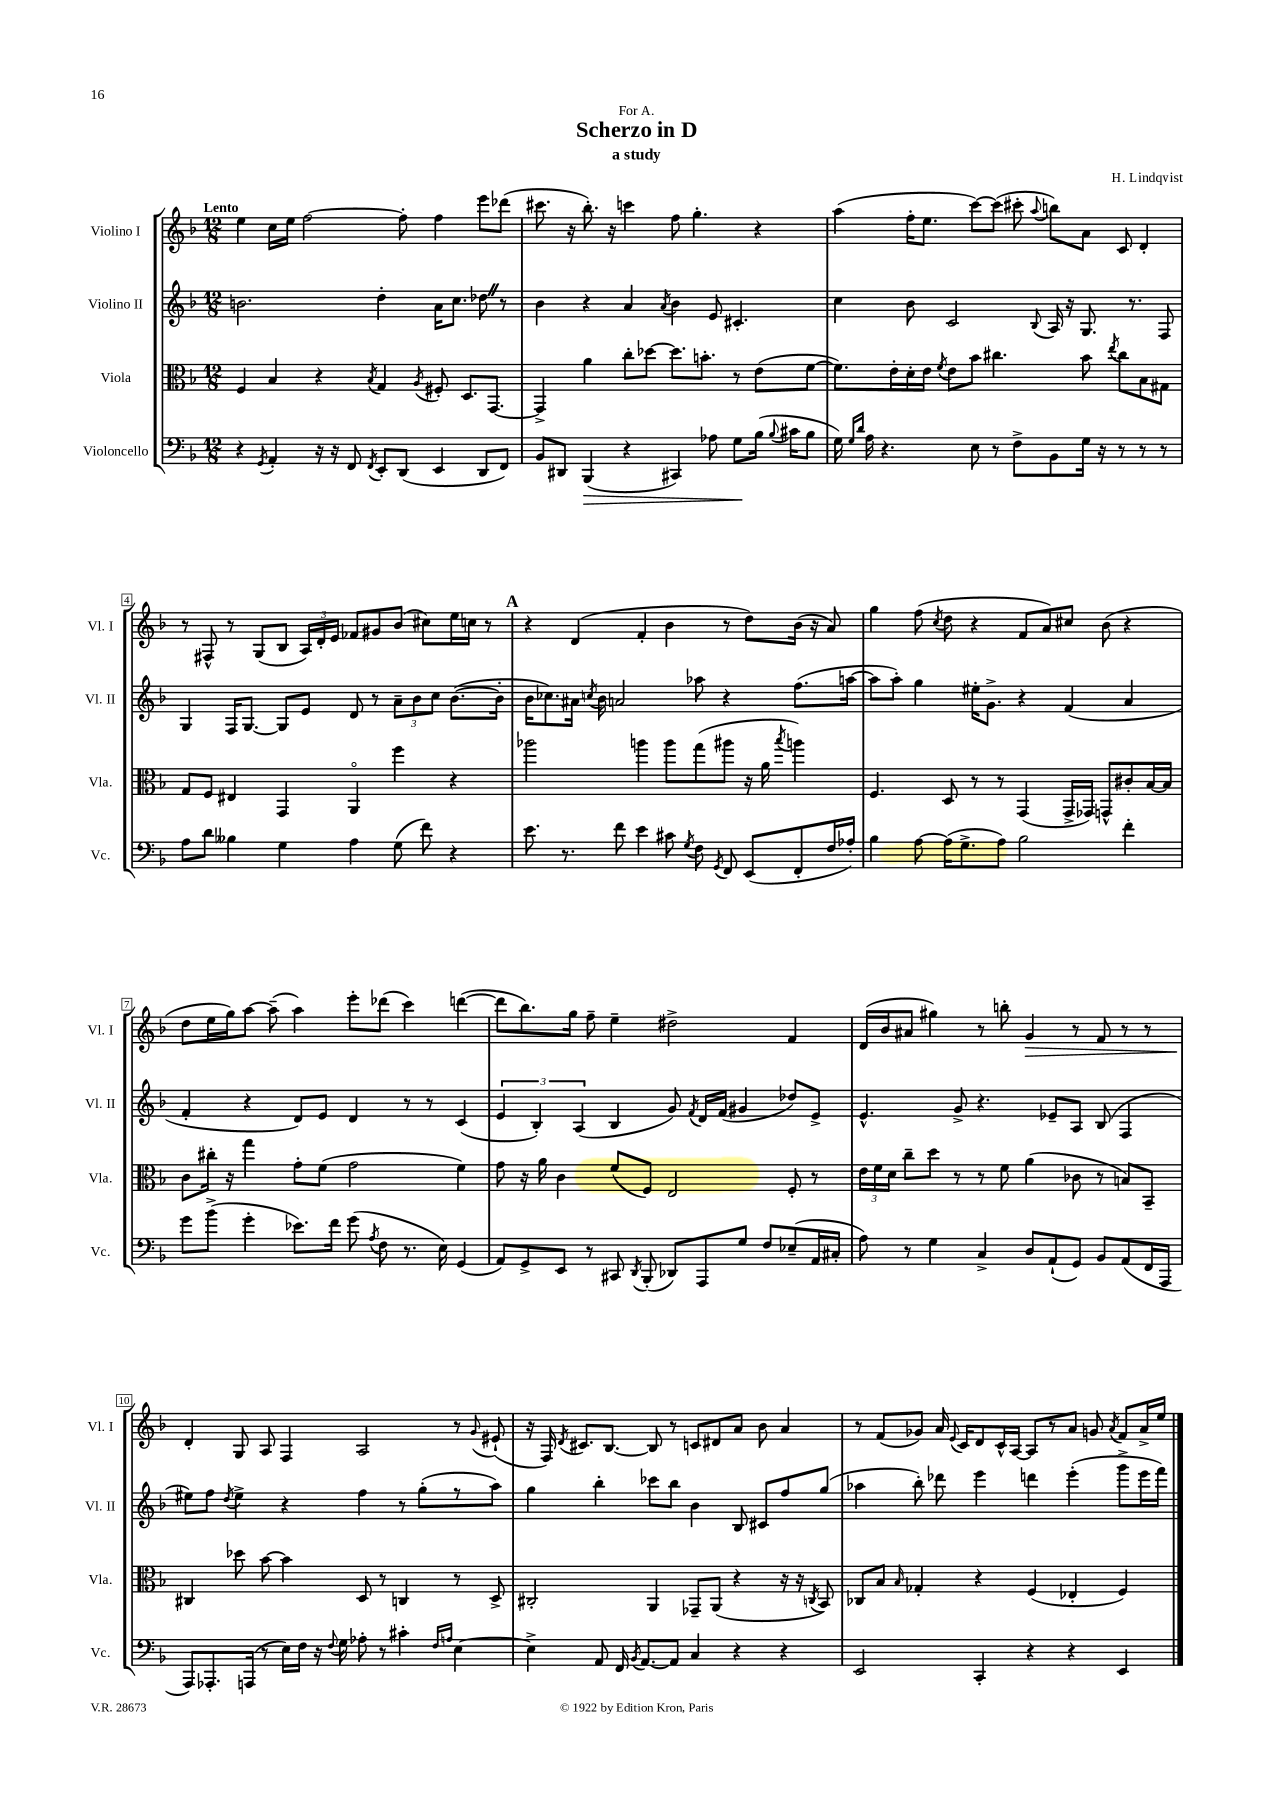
\header { title = "Scherzo in D" composer = "H. Lindqvist" subtitle = "a study" dedication = "For A." }
<<
\new StaffGroup <<
\new Staff = "s0" \with { instrumentName = "Violino I" shortInstrumentName = "Vl. I" } {
    \clef treble \key f \major \numericTimeSignature \time 12/8 \tempo "Lento"
    \autoBeamOff e''4 c''16[ e''16] f''2~ f''8-. f''4 e'''8[ des'''8]( |
    cis'''8. r16 bes''8.-.) r16 c'''4 f''8 g''4.-. r4 |
    a''4( f''16[-. e''8.] c'''8[~) c'''8]( cis'''8-. \appoggiatura { a''8 } b''8[) a'8] c'8 d'4-. |
    r8 fis8-^ r8 g8[( bes8] \tuplet 3/2 { a16[) d'16-. e'16] } fes'8[ gis'8 bes'8]( cis''8[) e''16 c''16] r8 |
    \mark \markup { \bold "A" } r4 d'4( f'4-. bes'4 r8 d''8[) bes'16]( r16 a'8) |
    g''4 f''8( \acciaccatura { c''8 } d''8 r4 f'8[ a'8) cis''8] bes'8( r4 |
    d''8[ e''16 g''16) a''8]~ a''8--( a''4) e'''8[-. des'''8]( c'''4) d'''4~( |
    d'''8[ bes''8.) g''16] f''8-- e''4-- dis''2-> f'4 |
    d'16[( bes'16 ais'8] gis''4) r8 b''8-. g'4\> r8 f'8 r8 r8 |
    d'4-.\! g8 a8 f4 a2 r8 \appoggiatura { g'8 } eis'8-!( |
    r16 f16) \acciaccatura { d'8 } cis'8.[ bes8.]~ bes8 r8 c'8[ dis'8 a'8] bes'8 a'4 |
    r8 f'8[( ges'8]) a'16 \appoggiatura { e'8 } c'16[ d'8 c'16-^ a16]~ a8[ r8 a'8] g'8 \acciaccatura { a'8 } f'8[ a'16-> e''16] \bar "|." |
}
\new Staff = "s1" \with { instrumentName = "Violino II" shortInstrumentName = "Vl. II" } {
    \clef treble \key f \major \numericTimeSignature \time 12/8
    \autoBeamOff b'2. d''4-. a'16[ c''8.] des''8 \once \override BreathingSign.text = \markup { \musicglyph "scripts.caesura.straight" } \breathe r8 |
    bes'4 r4 a'4 \acciaccatura { a'8 } bes'4 e'8 cis'4.-. |
    c''4 bes'8 c'2 \appoggiatura { bes8 } a16 r16 g8. r8. f8 |
    g4 f16[ g8.]~ g8[ e'8] d'8 r8 \tuplet 3/2 { a'8[-- bes'8 c''8] } bes'8.[~( bes'16]-. |
    \mark \markup { \bold "A" } bes'16[ ces''8.) ais'16] \acciaccatura { c''8 } bes'16 a'2 aes''8 r4 f''8.[( a''16]~ |
    a''8[ a''8]-.) g''4 eis''16[-. g'8.]-> r4 f'4( a'4 |
    f'4-. r4 d'8[) e'8] d'4 r8 r8 c'4( |
    \tuplet 3/2 { e'4 bes4-.) a4( } bes4 g'8) \acciaccatura { f'8 } d'16[ f'16]( gis'4 des''8[) e'8]-> |
    e'4.-^ g'8-> r4. ees'8[-- a8] bes8( f4 |
    eis''8[) f''8] \acciaccatura { d''8 } eis''4-> r4 f''4 r8 g''8[-.( r8 a''8]) |
    g''4 bes''4-. ces'''8[ bes''8] bes'4 bes8 cis'8[ f''8 g''8]( |
    aes''4 bes''8-.) des'''8 e'''4 d'''4 e'''4-.( g'''8[-> e'''16 f'''16]) \bar "|." |
}
\new Staff = "s2" \with { instrumentName = "Viola" shortInstrumentName = "Vla." } {
    \clef alto \key f \major \numericTimeSignature \time 12/8
    \autoBeamOff f4 bes4 r4 \acciaccatura { bes8 } g4 \acciaccatura { a8 } fis8-. d8.[ g,8.]~ |
    g,4-> a'4 c''8[-. des''8]~ des''8.[ b'8.]-. r8 e'8[( f'8]~ |
    f'8.[) e'16-. d'16-. e'16] \acciaccatura { f'8 } e'8[ bes'8] cis''4. bes'8 \acciaccatura { e''8 } cis''8[ bes8 gis8] |
    g8[ f8] eis4 g,4 a,4\flageolet f''4 r4 |
    \mark \markup { \bold "A" } aes''2 a''4 a''8[ g''8( ais''8] r16 a'16 \acciaccatura { bes''8 } a''4) |
    f4. d8 r8 r8 g,4( g,16[-> ges,16]) g,8[-^ cis'8-. bes16~ bes16] |
    c'8[ cis''16]-. r16 g''4 g'8[-. f'8]( g'2 f'4) |
    g'8 r16 a'16 c'4 f'8[( f8]) e2 f8-. r8 |
    \tuplet 3/2 { e'16[ f'16 d'16] } c''8[-- d''8] r8 r8 f'8 a'4( ces'8 r8 b8[) bes,8]-- |
    cis4 des''8 bes'8~ bes'4 d8 r8 c4 r8 d8-> |
    cis2-. a,4 ges,8[-- a,8]( r4 r16 r16 \acciaccatura { c8 } bes,8) |
    ces8[ bes8] \grace { bes16 } ges4-. r4 f4( ees4-. f4) \bar "|." |
}
\new Staff = "s3" \with { instrumentName = "Violoncello" shortInstrumentName = "Vc." } {
    \clef bass \key f \major \numericTimeSignature \time 12/8
    \autoBeamOff r4 \acciaccatura { g,8 } a,4-. r16 r16 f,8 \acciaccatura { f,8 } e,8[-. d,8]( e,4 d,8[ f,8]) |
    bes,8[ dis,8] bes,,4\>( r4 cis,4) aes8 g8[\! bes16]( \appoggiatura { bes8 } cis'16[ bes8] |
    g16) \grace { g16[ d'16] } a16 r4. e8 r8 f8[-> bes,8 g16] r16 r8 r8 r8 |
    a8[ d'8] beses4 g4 a4 g8( f'8) r4 |
    \mark \markup { \bold "A" } e'8. r8. f'8 e'4 cis'8 \acciaccatura { g8 } f8 \acciaccatura { g,8 } f,8 e,8[( f,8-. f16 aes16]-.) |
    bes4 a8~ a16[( g8.-> a8]) bes2 f'4-. |
    g'8[ bes'8]->( g'4-. ees'8.[) f'16] g'8( \acciaccatura { a8 } f8 r8. e16) g,4( |
    a,8[) g,8-> e,8] r8 cis,8 \acciaccatura { d,8 } bes,,8-.( des,8[) a,,8 g8] f8[ ees8--( a,16 cis16]-. |
    a8) r8 g4 c4-> d8[ a,8-!( g,8]) bes,8[ a,8( f,16 a,,16] |
    a,,8[) aes,,8.-. a,,16]( r8 e16[) f16] r16 \appoggiatura { f8 } g16 aes8-. r8 cis'4-. \grace { f16[ a16] } e4~ |
    e4-> a,8 f,16 \acciaccatura { bes,8 } a,8.[~ a,8] c4 r4 r4 |
    e,2 c,4-. r4 r4 e,4 \bar "|." |
}
>>
>>
\layout { \context { \Score \override BarNumber.stencil = #(make-stencil-boxer 0.1 0.3 ly:text-interface::print) } }
